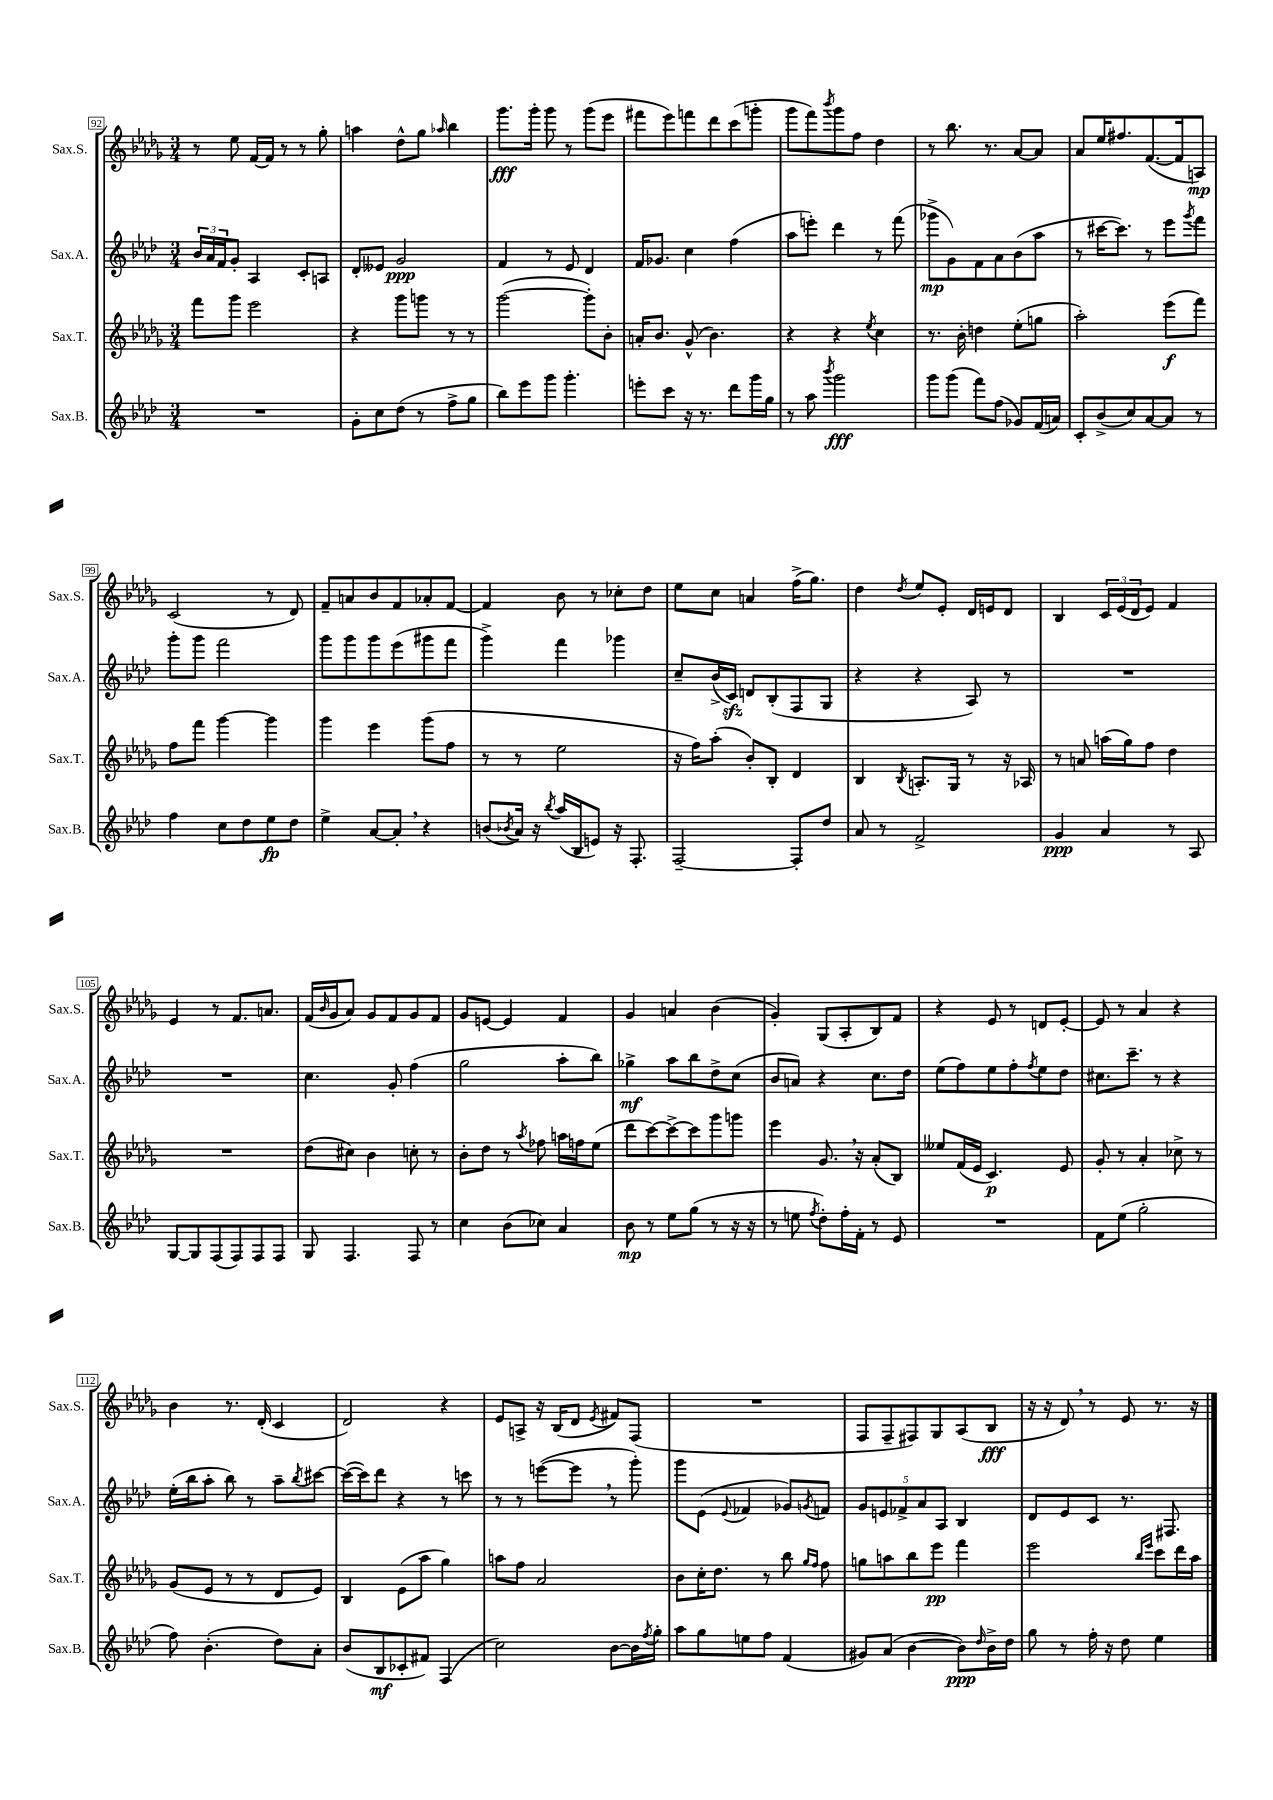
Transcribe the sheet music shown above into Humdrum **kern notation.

**kern	**kern	**kern	**kern
*staff4	*staff3	*staff2	*staff1
*clefG2	*clefG2	*clefG2	*clefG2
*k[b-e-a-d-]	*k[b-e-a-d-g-]	*k[b-e-a-d-]	*k[b-e-a-d-g-]
*M3/4	*M3/4	*M3/4	*M3/4
2.r	8fff	24b-	8r
.	.	24a-	.
.	.	24f	.
.	8ggg-	8g'	8ee-
.	2eee-	4A-	[16f
.	.	.	16f]
.	.	.	8r
.	.	8c'	8r
.	.	8A	8gg-'
=	=	=	=
8g'	4r	8d-'	4aa
8cc	.	8e--	.
(8dd-	8ggg-	2g	8dd-^^
8r	8ggg	.	8gg-
.	.	.	16qqaa-
8ff^	8r	.	4bb-
8gg	8r	.	.
=	=	=	=
8bb-)	([2ggg-	4f	8.ggg-
8eee-	.	.	.
.	.	.	16ggg-'
8ggg	.	8r	8ggg-
4.ggg'	.	8e-	8r
.	8ggg-'])	4d-	(8ggg-
.	8b-'	.	8eee-
=	=	=	=
8eee'	16a'	16f	8fff#
.	8.b-	8.g-	.
8ccc	.	.	8eee-)
16r	(8g-^^	4cc	8fff
8.r	.	.	.
.	4.b-)	.	8ddd-
8ddd-	.	(4ff	(8ccc
16ggg	.	.	8ggg'
16gg	.	.	.
=	=	=	=
8r	4r	8aa-	8ggg-
8aa-	.	8eee')	8fff)
8qbbb-	.	.	8qbbb-
2ggg	4r	4ddd-	8ggg-
.	.	.	8ff
.	8qee-	.	.
.	4cc	8r	4dd-
.	.	(8fff	.
=	=	=	=
8ggg	8.r	8ggg-^	8r
(8ggg	.	8g)	8.bb-
.	16b-'	.	.
8fff)	4dd	8f	.
.	.	.	8.r
(8ff	.	8a-	.
8g-)	(8ee-'	(8b-	[8a-
(16f	8gg	8aa-	8a-]
16a)	.	.	.
=	=	=	=
8c'	2aa-')	8r	8a-
(8b-^	.	[16ccc#	16ee-
.	.	8.ccc#])	8.ff#
8cc)	.	.	.
[8a-	.	8r	([8.f
8a-]	(8eee-	8eee-	.
.	.	.	16f]
.	.	8qggg	.
8r	8fff)	8fff	8A)
=	=	=	=
4ff	8ff	8ggg'	(2c
.	8fff	8ggg	.
8cc	[4ggg-	2fff	.
8dd-	.	.	.
8ee-	4ggg-]	.	8r
8dd-	.	.	8d-)
=	=	=	=
4ee-^	4ggg-	8ggg	8f~
.	.	8ggg	8a
[8a-	4eee-	8ggg	8b-
8a-']	.	(8eee-	8f
4r	(8ggg-	8ggg#	8a-'
.	8ff	8fff	[8f
=	=	=	=
(8b	8r	4ggg^)	4f]
8qb-	.	.	.
16a-)	8r	.	.
16r	.	.	.
8qbb-	.	.	.
(16aa-	2ee-	4fff	8b-
16B-	.	.	.
8e)	.	.	8r
16r	.	4ggg-	8cc-'
8.F'	.	.	.
.	.	.	8dd-
=	=	=	=
[2F~	16r	8cc~	8ee-
.	16ff)	.	.
.	(8aa-'	(16b-^	8cc
.	.	16c)	.
.	8b-')	8d	4a
.	8B-'	(8B-'	.
8F']	4d-	8F	(16ff^
.	.	.	8.gg-)
8dd-	.	8G	.
=	=	=	=
8a-	4B-	4r	4dd-
8r	.	.	.
.	8qB-	.	8qdd-
2f^	8.A'	4r	8ee-
.	.	.	8e-'
.	16G-	.	.
.	8r	8A-)	16d-
.	.	.	16e
.	16r	8r	8d-
.	16A-	.	.
=	=	=	=
4g	8r	2.r	4B-
.	8a	.	.
4a-	(16aa	.	24c
.	.	.	(24e-
.	16gg-)	.	.
.	.	.	24d-
.	8ff	.	8e-)
8r	4dd-	.	4f
8A-	.	.	.
=	=	=	=
[8G	2.r	2.r	4e-
8G]	.	.	.
(8F	.	.	8r
8F)	.	.	8.f
8F	.	.	.
.	.	.	8.a
8F	.	.	.
=	=	=	=
8G	(8dd-	4.cc	(16f
.	.	.	16qqb-
.	.	.	16g-
4.F	8cc#)	.	8a-)
.	4b-	.	8g-
.	.	8g'	8f
8F	8cc'	(4ff	8g-
8r	8r	.	8f
=	=	=	=
4cc	8b-'	2gg	8g-
.	8dd-	.	[8e
(8b-	8r	.	4e]
.	8qaa-	.	.
8cc-)	8ff-	.	.
4a-	16aa	8aa-'	4f
.	16ff	.	.
.	(8ee-	8bb-)	.
=	=	=	=
8b-	8ddd-	4gg-^	4g-
8r	[8ccc)	.	.
8ee-	8ccc^_	8aa-	4a
(8gg	8ccc]	8bb-	.
8r	8ggg-	8dd-^	(4b-
16r	8ggg	(8cc	.
16r	.	.	.
=	=	=	=
8r	4eee-	8b-	4g-')
8ee	.	8a)	.
8qff	.	.	.
8dd-')	8.g-	4r	(8G-
16ff'	.	.	8A-'
16f'	16r	.	.
8r	(8a-'	8.cc	8B-)
8e-	8B-)	.	8f
.	.	16dd-	.
=	=	=	=
2.r	8ee--	(8ee-	4r
.	(16f	8ff)	.
.	16e-	.	.
.	4.c)	8ee-	8e-
.	.	8ff'	8r
.	.	8qff	.
.	.	8ee-	8d
.	8e-	8dd-	[8e-'
=	=	=	=
8f	8g-'	8.cc#	8e-]
(8ee-	8r	.	8r
.	.	8.ccc~	.
2gg'	4a-'	.	4a-
.	.	8r	.
.	8cc-^	4r	4r
.	8r	.	.
=	=	=	=
8ff)	(8g-	(16ee-'	4b-
.	.	16bb-	.
(4.b-'	8e-	8aa-'	.
.	8r	8bb-)	8.r
.	8r	8r	.
.	.	.	(16d-'
8dd-)	8d-	8aa-~	4c
.	.	8qbb-	.
8a-'	8e-)	[8ccc#	.
=	=	=	=
(8b-	4B-	(16ccc#_	2d-)
.	.	16ccc#])	.
8B-	.	8ddd-	.
8c-'	(8e-	4r	.
8f#)	8aa-	.	.
(4F	4gg-)	8r	4r
.	.	8ccc	.
=	=	=	=
2cc)	8aa	8r	8e-
.	8ff	8r	8A^
.	2a-	([8eee	16r
.	.	.	(16B-
.	.	8eee]	8d-
.	.	.	8qe-
[8b-	.	8r	8f#)
16b-]	.	8ggg')	(8F
8qff	.	.	.
16gg'	.	.	.
=	=	=	=
8aa-	8b-	8ggg	2.r
8gg	16cc'	(8e-	.
.	8.dd-	.	.
.	.	8qqe-	.
8ee	.	4f-	.
8ff	8r	.	.
(4f	8bb-	8g-)	.
.	16qqgg-	.	.
.	16qqff	8qg	.
.	8ff	8f	.
=	=	=	=
8g#)	8gg	10g	8F
.	.	10e	.
(8a-	8aa	.	8F~
.	.	10f-^	.
[4b-	8bb-	.	8F#)
.	.	10a-	.
.	8eee-	.	8G-
.	.	10A-	.
8b-])	4fff	4B-	(8A-
16qqdd-	.	.	.
16b-^	.	.	8B-
16dd-	.	.	.
=	=	=	=
8gg	2eee-	8d-	16r
.	.	.	16r
8r	.	8e-	8d-)
16ff'	.	8c	8r
16r	.	.	.
8dd-	.	8.r	8e-
.	16qqbb-	.	.
.	16qqeee-	.	.
4ee-	8ccc	.	8.r
.	.	8.F#	.
.	16ddd-	.	.
.	16aa-	.	16r
==	==	==	==
*-	*-	*-	*-
